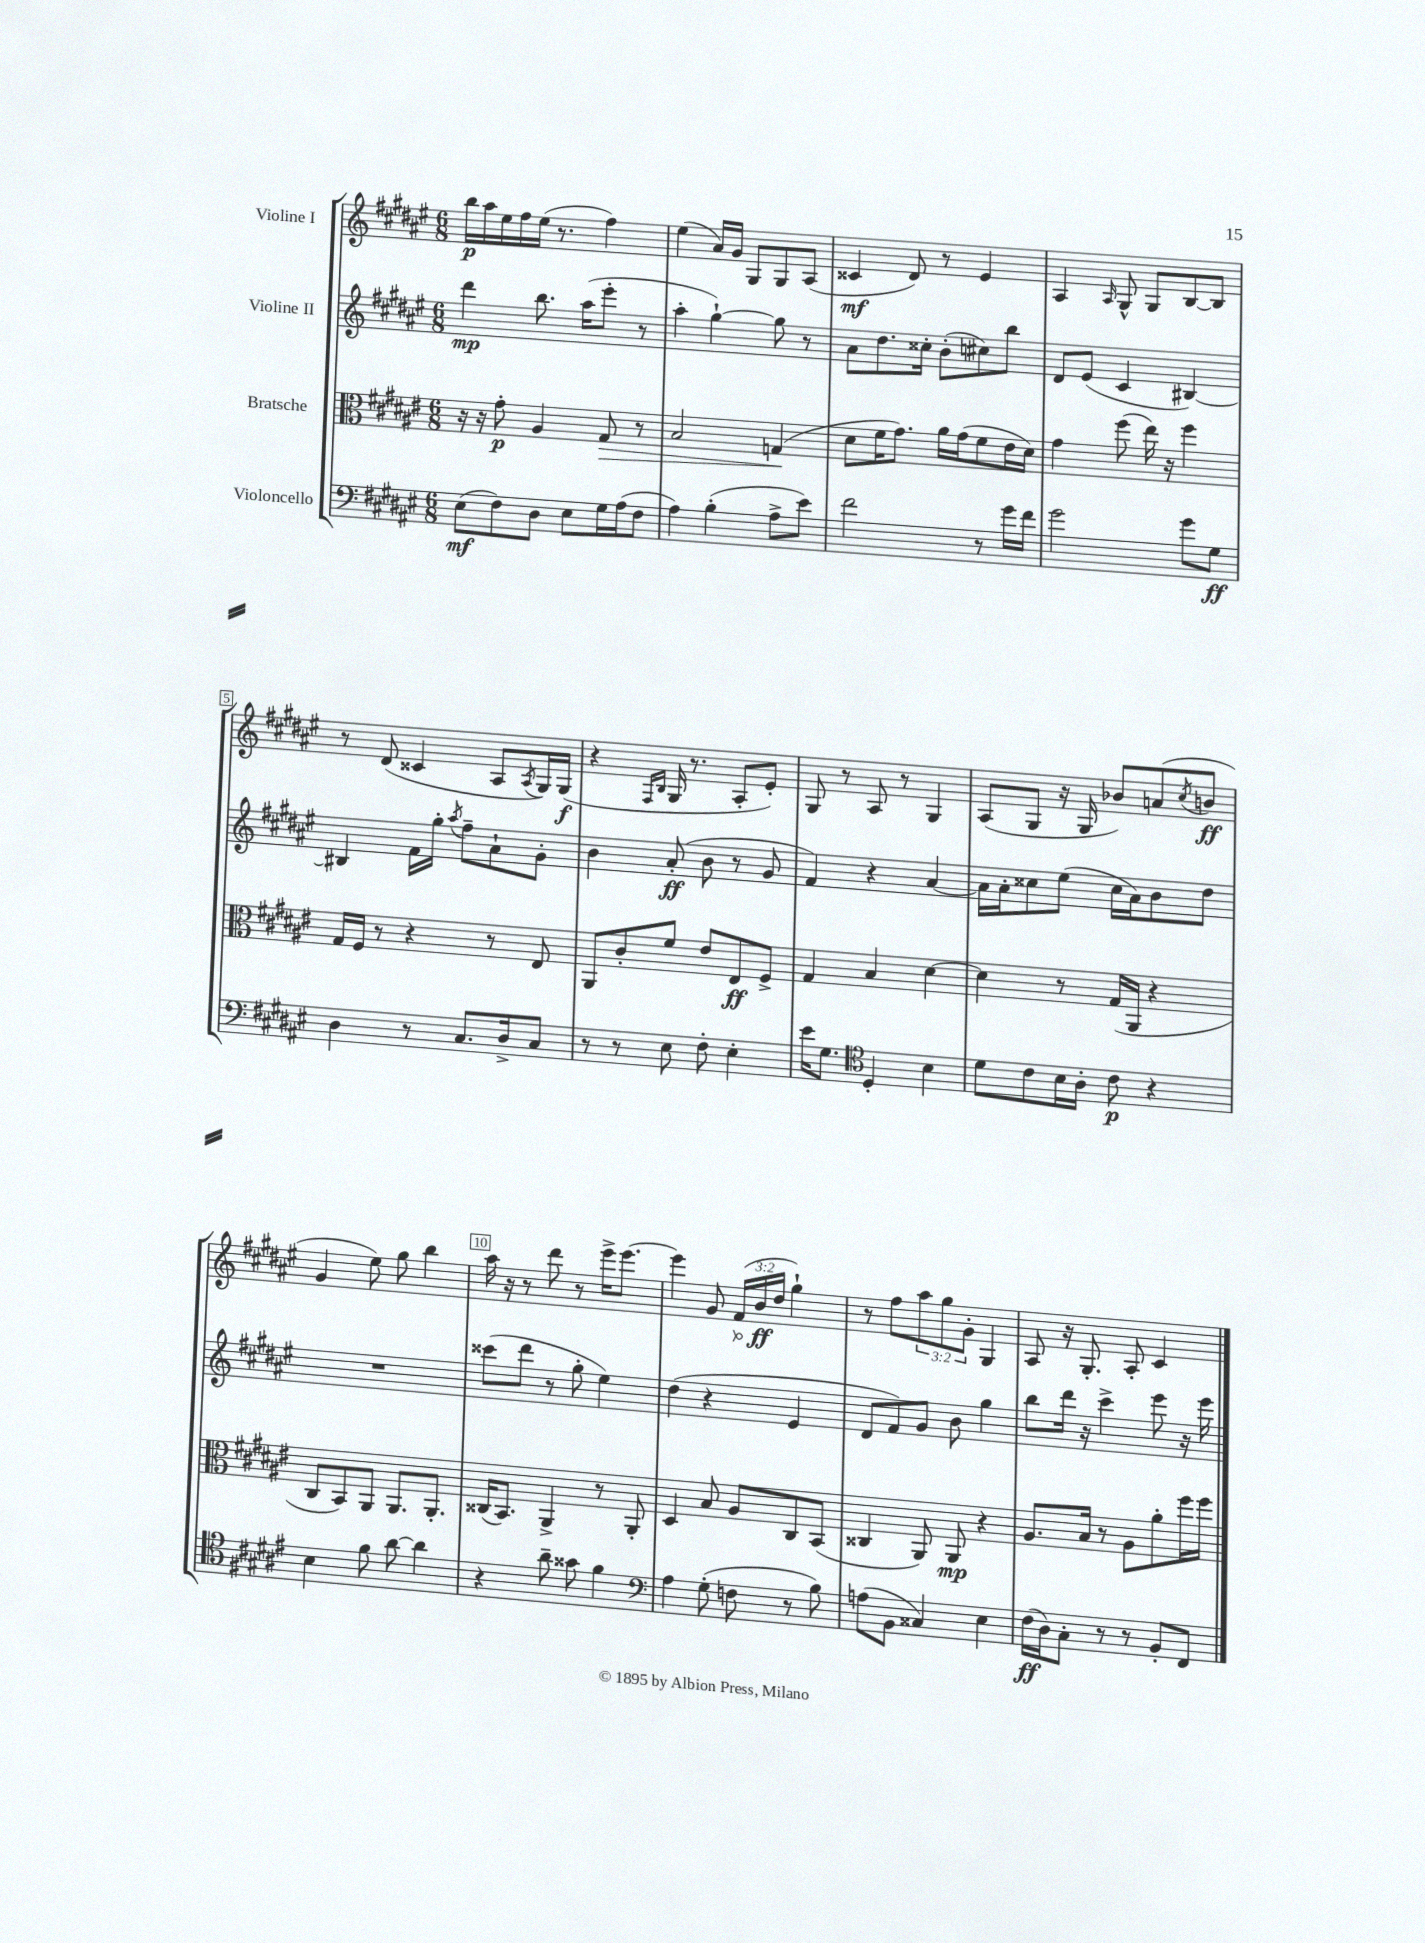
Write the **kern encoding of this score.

**kern	**dynam	**kern	**dynam	**kern	**dynam	**kern	**dynam
*part4	*part4	*part3	*part3	*part2	*part2	*part1	*part1
*staff4	*staff4	*staff3	*staff3	*staff2	*staff2	*staff1	*staff1
*I"Violoncello	*	*I"Bratsche	*	*I"Violine II	*	*I"Violine I	*
*clefF4	*	*clefC3	*	*clefG2	*	*clefG2	*
*k[f#c#g#d#a#e#]	*	*k[f#c#g#d#a#e#]	*	*k[f#c#g#d#a#e#]	*	*k[f#c#g#d#a#e#]	*
*M6/8	*	*M6/8	*	*M6/8	*	*M6/8	*
=1	=1	=1	=1	=1	=1	=1	=1
(8E#\L	mf	16r	.	4ddd#\	mp	16bb\LL	p
.	.	16r	.	.	.	16aa#\	.
8F#\)	.	8g#'\	p	.	.	16ee#\	.
.	.	.	.	.	.	16ff#\	.
8D#\J	.	4A#/	.	8.bb\	.	(16ee#\JJ	.
.	.	.	.	.	.	8.r	.
8E#\L	.	.	.	.	.	.	.
.	.	.	.	(16aa#\KL	.	.	.
!	!	!	!LO:HP:b	!	!	!	!
16G#\L	.	8G#/	>	8eee#'\J	.	4ff#\)	.
(16A#\J	.	.	.	.	.	.	.
8F#\J	.	8r	.	8r	.	.	.
=2	=2	=2	=2	=2	=2	=2	=2
4A#\)	.	2B/	.	4aa#'\	.	(4ee#\	.
(4B'\	.	.	.	[4gg#`\)	.	16a#/LL)	.
.	.	.	.	.	.	16g#/JJ	.
.	.	.	.	.	.	8G#/L	.
8A#^\L	.	(4Gn/	.	8gg#\]	.	8G#/	.
8e#\J)	.	.	.	8r	.	(8A#/J	.
.	.	.	]	.	.	.	.
=3	=3	=3	=3	=3	=3	=3	=3
2f#\	.	8d#\L	.	8a#\L	.	4c##X/	mf
.	.	16f#\K	.	8.dd#\	.	.	.
.	.	8.g#\J)	.	.	.	.	.
.	.	.	.	.	.	8d#/)	.
.	.	.	.	16cc##X'\Jk	.	.	.
.	.	16a#\LL	.	(8b'\L	.	8r	.
.	.	(16g#\J	.	.	.	.	.
8r	.	8f#\	.	8cc#X\)	.	4e#/	.
16g#\LL	.	16e#\L	.	8bb\J	.	.	.
16f#\JJ	.	16d#\JJ)	.	.	.	.	.
=4	=4	=4	=4	=4	=4	=4	=4
2g#\	.	4g#\	.	8d#/L	.	4A#/	.
.	.	.	.	(8e#/J	.	.	.
.	.	.	.	.	.	16qqA#/	.
.	.	(8ff#\	.	4c#/	.	8G#^^/	.
.	.	16ee#\)	.	.	.	8G#/L	.
.	.	16r	.	.	.	.	.
8g#\L	.	4ff#\	.	[4B#X/)	.	[8B/	.
8G#\J	ff	.	.	.	.	8B/J]	.
!!LO:LB:g=z
=5	=5	=5	=5	=5	=5	=5	=5
4D#\	.	16G#/LL	.	4B#X/]	.	8r	.
.	.	16F#/JJ	.	.	.	.	.
.	.	8r	.	.	.	(8d#/	.
8r	.	4r	.	16f#\LL	.	4c##X/	.
.	.	.	.	16gg#'\JJ	.	.	.
.	.	.	.	8qaa#/	.	.	.
8.C#/L	.	.	.	8ff#~\L	.	.	.
.	.	8r	.	8a#`\	.	8A#/L	.
16D#^/k	.	.	.	.	.	.	.
.	.	.	.	.	.	8qA#/	.
8C#/J	.	8E#/	.	8g#'\J	.	16G#/L)	.
.	.	.	.	.	.	(16G#/JJ	f
=6	=6	=6	=6	=6	=6	=6	=6
8r	.	8AA#/L	.	4b\	.	4r	.
8r	.	8c#'/	.	.	.	.	.
.	.	.	.	.	.	16qqF#/LL	.
.	.	.	.	.	.	16qqB/JJ	.
8E#\	.	8f#/J	.	(8a#'/	ff	16G#/	.
.	.	.	.	.	.	8.r	.
8F#'\	.	8e#/L	.	8b\	.	.	.
4E#'\	.	8E#/	ff	8r	.	8A#'/L	.
.	.	8F#^/J	.	8g#/	.	8e#'/J)	.
=7	=7	=7	=7	=7	=7	=7	=7
16e#\KL	.	4G#/	.	4f#/)	.	8G#/	.
8.G#\J	.	.	.	.	.	.	.
.	.	.	.	.	.	8r	.
*clefC4	*	*	*	*	*	*	*
4D#'/	.	4B/	.	4r	.	8A#/	.
.	.	.	.	.	.	8r	.
4B\	.	[4d#\	.	[4a#/	.	4G#/	.
=8	=8	=8	=8	=8	=8	=8	=8
8d#\L	.	4d#\]	.	16a#\LL]	.	(8A#/L	.
.	.	.	.	16a#'\J	.	.	.
8c#\	.	.	.	8cc##X\	.	8G#/J	.
16B\L	.	8r	.	(8ee#\J	.	16r	.
16A#'\JJ	.	.	.	.	.	16G#/	.
8c#\	p	(16G#/LL	.	16cc##\LL	.	8b-X/L)	.
.	.	16AA#/JJ	.	16a#\J)	.	.	.
4r	.	4r	.	8b\	.	(8an/	.
.	.	.	.	.	.	8qcc#/	.
.	.	.	.	8dd#\J	.	8bn/J	ff
!!LO:LB:g=z
=9	=9	=9	=9	=9	=9	=9	=9
4B\	.	8C#/L	.	2.r	.	4g#/	.
.	.	8BB/)	.	.	.	.	.
8f#\	.	8AA#/J	.	.	.	8ee#\)	.
[8a#\	.	8.AA#/L	.	.	.	8gg#\	.
4a#\]	.	.	.	.	.	4bb\	.
.	.	8.AA#'/J	.	.	.	.	.
=10	=10	=10	=10	=10	=10	=10	=10
4r	.	(16C##X/KL	.	(8ccc##X\L	.	16aa#\	.
.	.	8.BB/J)	.	.	.	16r	.
.	.	.	.	8ddd#\J	.	8r	.
8a#~\	.	4AA#^/	.	8r	.	8ddd#\	.
8g##X\	.	.	.	8gg#'\	.	8r	.
4f#\	.	8r	.	4ee#\)	.	16eee#^\KL	.
.	.	.	.	.	.	[8.eee#\J	.
.	.	8AA#'/	.	.	.	.	.
=11	=11	=11	=11	=11	=11	=11	=11
*clefF4	*	*	*	*	*	*	*
4A#\	.	4D#/	.	(4dd#\	.	4eee#\]	.
(8G#'\	.	8B/	.	4r	.	8g#/	.
!	!	!	!	!	!	!	!LO:HP:b
8Fn\	.	8A#/L	.	.	.	(24f#/LL	>
.	.	.	.	.	.	24b/	ff
.	.	.	.	.	.	24dd#/JJ	]
8r	.	8C#/	.	4e#/	.	4gg#`\)	.
8B\)	.	(8BB/J	.	.	.	.	.
=12	=12	=12	=12	=12	=12	=12	=12
(8An\L	.	4C##X/	.	8d#/L	.	8r	.
8BB\J	.	.	.	8f#/)	.	8ff#\L	.
4C##X/)	.	8AA#/)	.	8g#/J	.	12aa#\	.
.	.	.	.	.	.	12gg#\	.
.	.	8AA#/	mp	8b\	.	.	.
.	.	.	.	.	.	12g#'\J	.
4E#\	.	4r	.	4gg#\	.	4G#/	.
=13	=13	=13	=13	=13	=13	=13	=13
(16F#\LL	ff	8.A#/L	.	8bb\L	.	8A#/	.
16D#\J)	.	.	.	.	.	.	.
8C#'\J	.	.	.	16ddd#\Jk	.	16r	.
.	.	16B/Jk	.	16r	.	8.G#'/	.
8r	.	8r	.	4ccc#^\	.	.	.
8r	.	8A#\L	.	.	.	8A#'/	.
8BB'/L	.	8a#'\	.	8eee#\	.	4c#/	.
8FF#/J	.	16ff#\L	.	16r	.	.	.
.	.	16ff#\JJ	.	16eee#\	.	.	.
==	==	==	==	==	==	==	==
*-	*-	*-	*-	*-	*-	*-	*-
